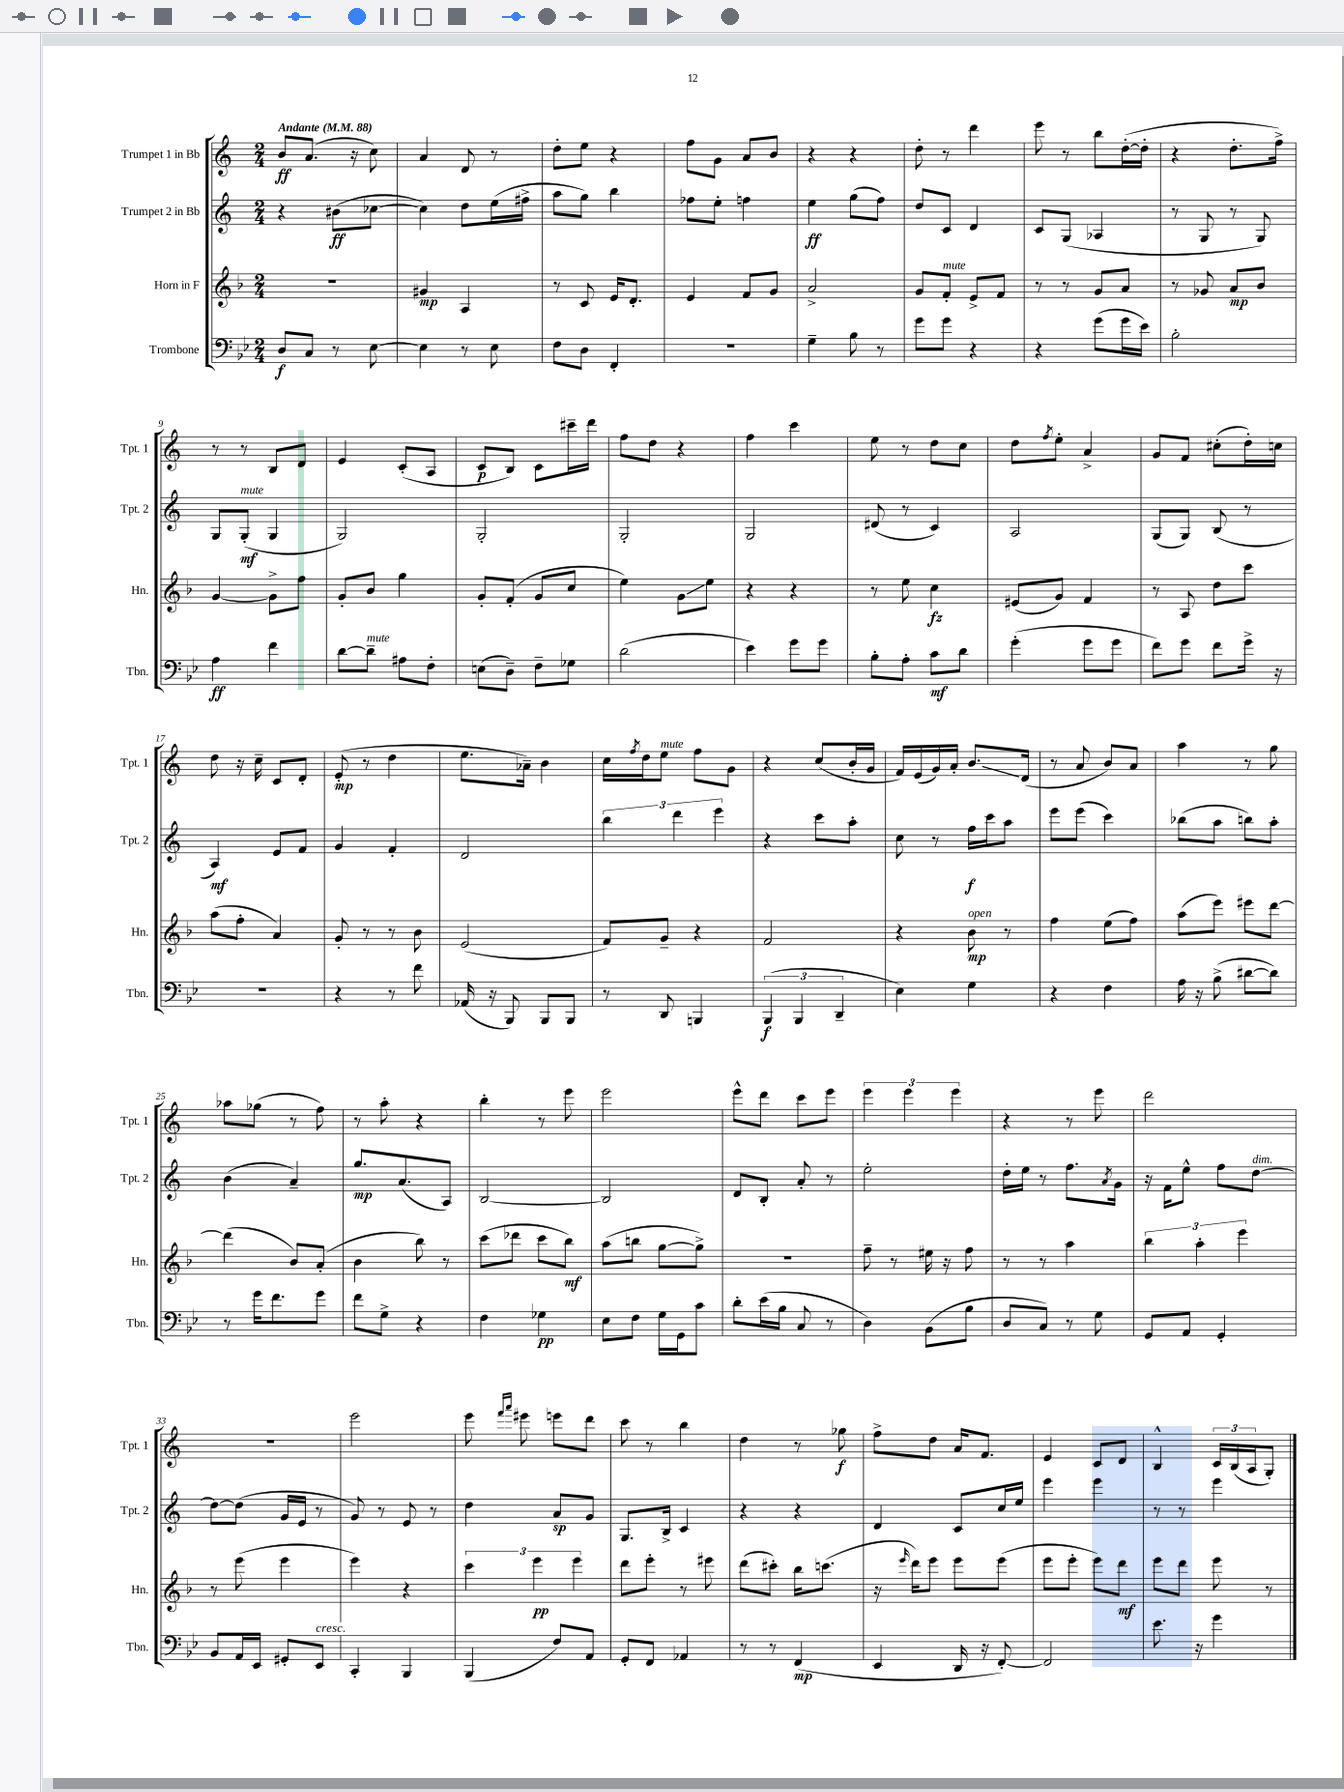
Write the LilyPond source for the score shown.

<<
\new StaffGroup <<
\new Staff = "s0" \with { instrumentName = "Trumpet 1 in Bb" shortInstrumentName = "Tpt. 1" } {
    \clef treble \key c \major \numericTimeSignature \time 2/4 \tempo "Andante" 4 = 88
    b'8\ff a'8.( r16 c''8) |
    a'4 d'8 r8 |
    d''8-. e''8 r4 |
    f''8 g'8 a'8 b'8 |
    r4 r4 |
    d''8-. r8 d'''4 |
    e'''8 r8 b''8 d''16~-.( d''16-. |
    r4 d''8.-. f''16->) |
    r8 r8 b8 d'8 |
    e'4 c'8-.( a8 |
    c'8\p b8) c'8 cis'''16-- d'''16 |
    f''8 d''8 r4 |
    f''4 c'''4 |
    e''8 r8 d''8 c''8 |
    d''8 \acciaccatura { f''8 } e''8-. a'4-> |
    g'8 f'8 cis''8-.( d''16-.) c''16 |
    d''8 r16 c''16-- c'8 d'8-. |
    e'8-.\mp( r8 d''4 |
    e''8. aes'16--) b'4 |
    c''16 \acciaccatura { f''8 } d''16 e''8^\markup { \italic "mute" } f''8 g'8 |
    r4 c''8( b'16-. g'16 |
    f'16) e'16( g'16) a'16-. b'8.\glissando d'16( |
    r8 a'8 b'8) a'8 |
    a''4 r8 g''8 |
    aes''8 ges''8( r8 f''8) |
    r8 a''8-. r4 |
    b''4-. r8 e'''8 |
    e'''2 |
    e'''8-^ d'''8 c'''8 e'''8 |
    \tuplet 3/2 { e'''4 e'''4 e'''4 } |
    r4 r8 e'''8 |
    d'''2 |
    r2 |
    e'''2 |
    e'''8 \grace { f'''16 a'''16 } eis'''8 e'''8 d'''8 |
    c'''8 r8 b''4 |
    d''4 r8 ges''8\f |
    f''8-> d''8 a'16 f'8. |
    e'4 c'8 d'8 |
    b4-^ \tuplet 3/2 { c'16 b16( a16 } g8-.) \bar "|." |
}
\new Staff = "s1" \with { instrumentName = "Trumpet 2 in Bb" shortInstrumentName = "Tpt. 2" } {
    \clef treble \key c \major \numericTimeSignature \time 2/4
    r4 bis'8\ff( ces''8~ |
    ces''4) d''8 e''16( fis''16-> |
    a''8 g''8) b''4 |
    fes''8 e''8-. f''4 |
    e''4\ff g''8( f''8) |
    d''8 c'8 d'4 |
    c'8 g8( aes4 |
    r8 g8 r8 g8) |
    g8 g8-.\mf^\markup { \italic "mute" }( g4 |
    g2) |
    g2-. |
    g2-. |
    g2 |
    dis'8( r8 c'4) |
    a2 |
    g8( g8) b8( r8 |
    a4\mf) e'8 f'8 |
    g'4 f'4-. |
    d'2 |
    \tuplet 3/2 { b''4 d'''4 e'''4 } |
    r4 c'''8 a''8-. |
    c''8 r8 f''16\f c'''16 a''8 |
    e'''8 e'''8( c'''4) |
    bes''8( a''8 b''8) a''8-. |
    b'4( a'4--) |
    g''8.\mp a'8.( a8) |
    b2~ |
    b2 |
    d'8 b8-. a'8-. r8 |
    e''2-. |
    d''16-. e''16 r8 f''8. \acciaccatura { a'8 } g'16 |
    r16 f'16 e''8-^ f''8 d''8~^\markup { \italic "dim." } |
    d''8~ d''8( g'16 e'16 r8 |
    g'8) r8 e'8 r8 |
    d''4 a'8\sp g'8 |
    g8. b16-> c'4 |
    r4 r4 |
    d'4 c'8 c''16 e''16 |
    e'''4 e'''4 |
    r8 r8 e'''4 \bar "|." |
}
\new Staff = "s2" \with { instrumentName = "Horn in F" shortInstrumentName = "Hn." } {
    \clef treble \key f \major \numericTimeSignature \time 2/4
    r2 |
    gis'4\mp a4 |
    r8 c'8 e'16 d'8.-. |
    e'4 f'8 g'8 |
    a'2-> |
    g'8 f'8-.^\markup { \italic "mute" } e'8-> f'8 |
    r8 r8 g'8 a'8 |
    r8 ges'8 a'8\mp bes'8 |
    g'4~ g'8-> f''8 |
    g'8-. bes'8 g''4 |
    g'8-. f'8-.( g'8 c''8 |
    e''4) g'8\glissando e''8 |
    r4 r4 |
    r8 e''8 c''4\fz |
    eis'8( g'8) f'4 |
    r8 a8 d''8 c'''8 |
    a''8( f''8-. a'4) |
    g'8-. r8 r8 bes'8 |
    e'2( |
    f'8) g'8-- r4 |
    f'2 |
    r4 bes'8\mp^\markup { \italic "open" } r8 |
    f''4 e''8( f''8) |
    a''8( e'''8) eis'''8 d'''8~ |
    d'''4( bes'8) a'8-.( |
    bes'4 bes''8) r8 |
    c'''8( des'''8 c'''8 bes''8\mf) |
    a''8( b''8 g''8~ g''8->) |
    R2 |
    f''8-- r8 eis''16 r16 f''8 |
    r8 r8 a''4 |
    \tuplet 3/2 { bes''4 a''4-. e'''4 } |
    r8 e'''8( e'''4 |
    e'''4) r4 |
    \tuplet 3/2 { c'''4 e'''4\pp e'''4 } |
    d'''8 e'''8-. r8 eis'''8 |
    d'''8( cis'''8-.) bes''16 c'''8.( |
    r16 \grace { e'''16 } d'''16) e'''8 e'''8 e'''8( |
    e'''8 e'''8-. e'''8) d'''8\mf |
    e'''8 d'''8 e'''8 r8 \bar "|." |
}
\new Staff = "s3" \with { instrumentName = "Trombone" shortInstrumentName = "Tbn." } {
    \clef bass \key bes \major \numericTimeSignature \time 2/4
    d8\f c8 r8 ees8~ |
    ees4 r8 ees8 |
    f8 d8 f,4-. |
    R2 |
    g4-- bes8 r8 |
    g'8 g'8 r4 |
    r4 g'8( g'16 ees'16) |
    bes2-. |
    a4\ff f'4 |
    d'8~ d'8--^\markup { \italic "mute" } ais8 f8-. |
    e8( d8--) f8-- ges8 |
    d'2( |
    ees'4) g'8 g'8 |
    bes8-. a8-. c'8\mf d'8 |
    g'4-.( g'8 g'8 |
    f'8) g'8 f'8 g'16-> r16 |
    R2 |
    r4 r8 f'8 |
    aes,16( r16 bes,,8) bes,,8 bes,,8 |
    r8 d,8 b,,4 |
    \tuplet 3/2 { bes,,4\f( bes,,4 d,4-- } |
    ees4) g4 |
    r4 f4 |
    a16 r16 bes8->( dis'8~ dis'8) |
    r8 g'16 f'8. g'8 |
    f'8 g8-> r4 |
    f4 ges4\pp |
    ees8 f8 g16 g,16 c'8 |
    d'8-. ees'16( bes16 c8 r8 |
    d4) bes,8( bes8 |
    d8 c8) r8 g8 |
    g,8 a,8 g,4-. |
    bes,8 a,16 ees,16 gis,8-. ees,8^\markup { \italic "cresc." } |
    c,4-. bes,,4 |
    bes,,4( f8) a,8 |
    g,8-. f,8 aes,4 |
    r8 r8 f,4\mp( |
    ees,4 d,16 r16 f,8~-.) |
    f,2 |
    ees'8. r16 g'4 \bar "|." |
}
>>
>>
